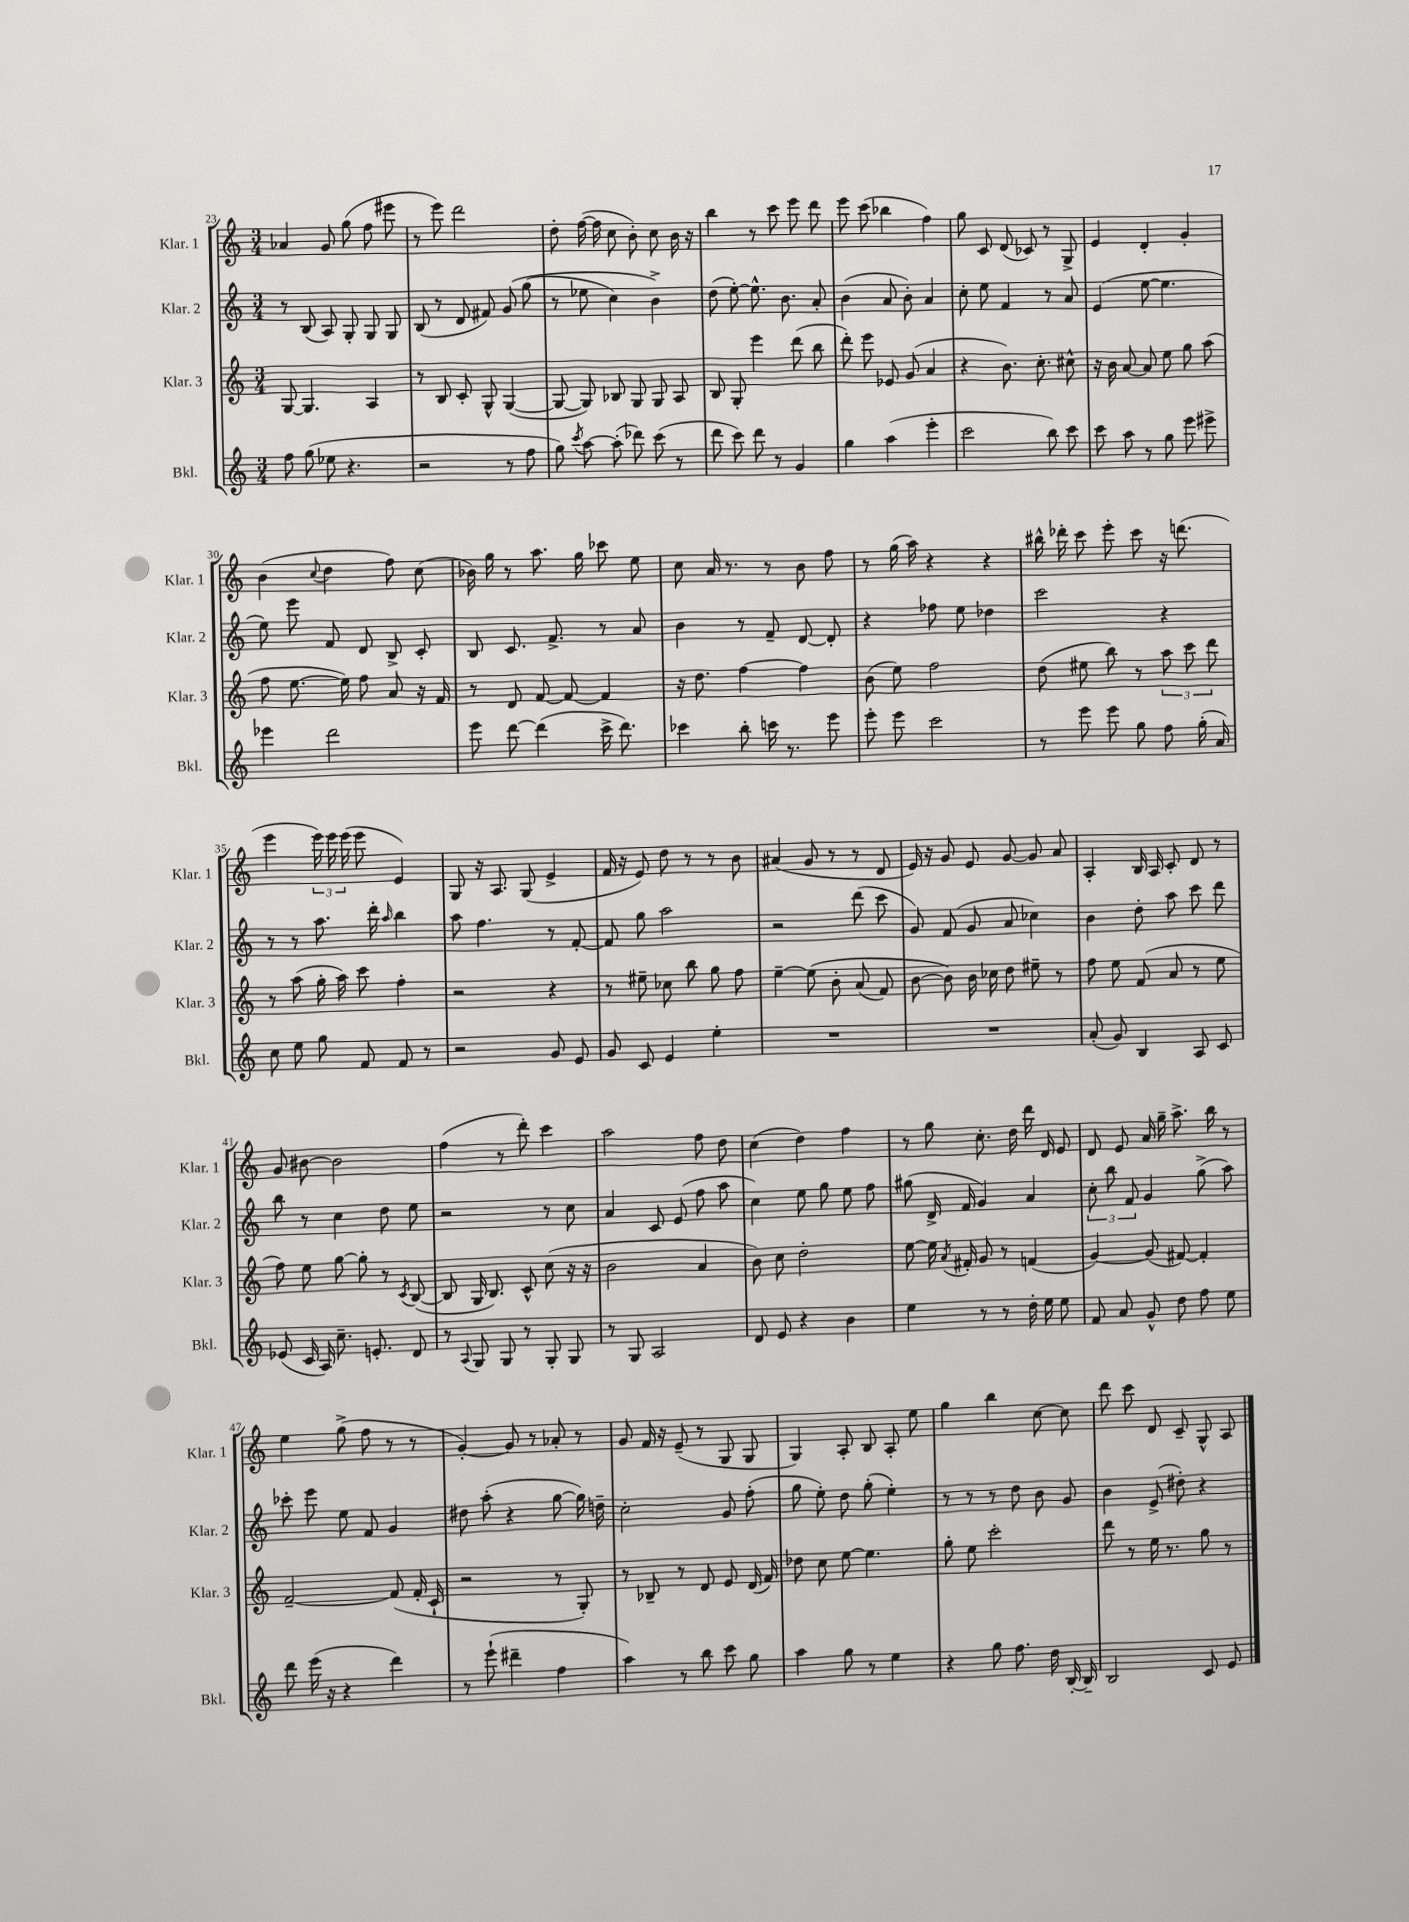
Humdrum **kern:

**kern	**kern	**kern	**kern
*part4	*part3	*part2	*part1
*staff4	*staff3	*staff2	*staff1
*I"Bkl.	*I"Klar. 3	*I"Klar. 2	*I"Klar. 1
*I'Bkl.	*I'Klar. 3	*I'Klar. 2	*I'Klar. 1
*clefG2	*clefG2	*clefG2	*clefG2
*k[]	*k[]	*k[]	*k[]
*M3/4	*M3/4	*M3/4	*M3/4
=23	=23	=23	=23
8ff\	[8G/	8r	4a-X/
(8gg\	4.G/]	(8B/	.
8ee-X\	.	8A/)	8g/
4.r	.	8G'/	(8gg\
.	4A/	8G/	8ff\
.	.	8G/	8eee#X\
=24	=24	=24	=24
2r	8r	(8B/	8r
.	8B/	8r	8eee\)
.	8c'/	8d/	2ddd\
.	8G^^/	8f#X/)	.
8r	([4G/	(8g/	.
8ff\	.	(8gg\	.
=25	=25	=25	=25
8gg\)	8G/_	8r	8dd'\
8qccc/	.	.	.
[8aa\	8G/])	8ee-X\	([16ff\
.	.	.	16ff\]
(8aa'\]	8B-X/	4cc\)	8cc\
8ddd-X\)	8G/	.	8b'\)
(8ccc\	8G/	4b^\)	8cc\
8r	8A/	.	16b\
.	.	.	16r
=26	=26	=26	=26
8ddd\	8B/	(8dd\	4bb\
8ccc\)	8G'/	[8ee'\)	.
8ddd\	4eee\	8.ee^^\]	8r
8r	.	.	8ccc\
.	.	8.b\	.
4g/	(8ddd\	.	8eee\
.	8bb\	8a'/	8ddd\
=27	=27	=27	=27
4gg\	8ddd'\)	(4b\	8eee\
.	8eee\	.	(8ccc\
(4aa\	8e-X/	8a/	4bb-X\
.	(8g/	8b'\)	.
4eee'\	4a/	4a/	4ff\)
=28	=28	=28	=28
2ccc\	4r	8cc'\	8gg\
.	.	8ee\	8c/
.	8.b\)	4f/	(8d/
.	.	.	8c-X/)
.	8.cc'\	.	.
8bb\)	.	8r	8r
8ccc\	8cc#X^^\	8a/	8G^/
=29	=29	=29	=29
8ccc\	16r	(4e/	4e/
.	16b\	.	.
8aa\	[8a/	.	.
8r	8a/]	[8ee\	4d'/
8gg\	8ee\	4.ee\]	.
8eee\	8gg\	.	4g'/
8eee#X^\	(8aa\	.	.
!!LO:LB:g=z
=30	=30	=30	=30
4eee-X\	8ff\	8ee\)	(4b\
.	[8.ee\	8eee\	.
.	.	.	8qqcc/
2ddd\	.	8f/	4dd\
.	16ee\])	.	.
.	8ff\	8d/	.
.	8a/	8B^/	8ff\)
.	16r	8c'/	(8cc\
.	16f/	.	.
=31	=31	=31	=31
8eee\	8r	8B/	16b-X\)
.	.	.	16gg\
[8ddd\	8d/	8.c/	8r
(4ddd\]	[8f/	.	8.aa\
.	.	8.f^/	.
.	8f/_	.	.
.	.	.	16gg\
16ccc^\	4f/]	8r	8ccc-X\
8.ddd\)	.	.	.
.	.	8a/	8ee\
=32	=32	=32	=32
4ccc-X\	16r	4b\	8cc\
.	8.dd\	.	.
.	.	.	16a/
.	.	.	8.r
8bb'\	[4ff\	8r	.
16cccn\	.	8f~/	8r
8.r	.	.	.
.	4ff\]	[8d/	8b\
8eee\	.	8d'/]	8ff\
=33	=33	=33	=33
8eee'\	(8b\	4r	8r
8eee\	8ee\)	.	(16gg\
.	.	.	16aa\)
2ccc\	2ff\	8ff-X\	4r
.	.	8ee\	.
.	.	4dd-X\	4r
=34	=34	=34	=34
8r	(8dd\	2ccc\	16bb#X^^\
.	.	.	16ddd-X'\
8eee\	8ee#X\	.	8ccc\
8eee\	8bb\)	.	8eee'\
8gg\	8r	.	8ccc\
8ff\	12aa\	4r	16r
.	.	.	(8.dddn\
.	12ccc\	.	.
(16gg'\	.	.	.
.	12ddd\	.	.
16a/)	.	.	.
!!LO:LB:g=z
=35	=35	=35	=35
8cc\	8r	8r	4eee\
8ee\	(8aa\	8r	.
8gg\	16gg'\	8.aa\	24eee\)
.	.	.	24eee\
.	16aa\)	.	.
.	.	.	(24eee\
8f/	8ccc\	.	8eee\
.	.	16ddd'\	.
.	.	16qqaa/	.
8f/	4ff'\	4bb\	4e/)
8r	.	.	.
=36	=36	=36	=36
2r	2r	8aa\	8G/
.	.	4.ff\	16r
.	.	.	8.A/
.	.	.	(8G/
8g/	4r	8r	4e^/
8e/	.	[8f'/	.
=37	=37	=37	=37
8g/	8r	8f/]	16f/
.	.	.	16r
8c/	8ee#X~\	8gg\	8e/)
4e/	8cc-X\	2aa\	8dd\
.	8bb\	.	8r
4ee'\	8gg\	.	8r
.	8ff\	.	8b\
=38	=38	=38	=38
2.r	[4ee~\	2r	(4a#X/
.	(8ee\]	.	8g/
.	8b'\	.	8r
.	(8a/	(8ddd\	8r
.	8f/)	8ccc\	8d/
=39	=39	=39	=39
2.r	[8b\	8g/)	16e/)
.	.	.	16r
.	8b\])	(8f/	8g/
.	16b\	8g/	8e/
.	16cc-X\	.	.
.	8dd\	8a/	[8g/
.	8ee#X~\	4cc-X\)	8g/]
.	8r	.	8a/
=40	=40	=40	=40
(8a'/	8ff\	4b\	4A'/
8g/)	8ee\	.	.
4B/	(8f/	8dd'\	16B/
.	.	.	16A/
.	8a/	8aa\	8c'/
8A/	8r	8ccc\	8d/
8c/	8ee\	8ddd\	8r
!!LO:LB:g=z
=41	=41	=41	=41
(8e-X/	8ff\)	8bb\	8g/
16c/	8ee\	8r	[8b#X\
16A/)	.	.	.
8.cc~\	[8gg\	4cc\	2b#\]
.	8gg'\]	.	.
8.en'/	.	.	.
.	8r	8dd\	.
.	8qc/	.	.
8d/	([8B/	8ee\	.
=42	=42	=42	=42
8r	8B/]	2r	(4ff\
8qqA/	.	.	.
8G/	16G/	.	.
.	8.B/)	.	.
8G/	.	.	8r
8r	8c^^/	.	8ddd'\)
8G'/	(8cc\	8r	4ccc\
8G/	16r	8cc\	.
.	16r	.	.
=43	=43	=43	=43
8r	2b\	4a/	2aa\
8G/	.	.	.
2A/	.	8c/	.
.	.	(8e/	.
.	4a/	8ff\	8ff\
.	.	8aa\	8dd\
=44	=44	=44	=44
8d/	8b\)	4cc\)	(4cc\
8e/	8cc\	.	.
4r	2dd'\	8ee\	4dd\)
.	.	8gg\	.
4b\	.	8ee\	4ff\
.	.	8ff\	.
=45	=45	=45	=45
4ee\	[8ee\	(8gg#X\	8r
.	16ee\]	16d^/	8gg\
.	8qa/	.	.
.	16f#X'/	16f/	.
8r	8g/	4g/)	8.cc'\
8r	8r	.	.
.	.	.	16dd\
16dd'\	(4fn/	4a/	16ddd\
16ee\	.	.	16d/
8ee\	.	.	8e/
=46	=46	=46	=46
8f/	[4g/)	12cc'\	8d/
.	.	12bb\	.
8a/	.	.	8e/
.	.	12f/	.
8g^^/	(8g/]	4g/	16a/
.	.	.	16gg~\
8dd\	[8f#X/)	.	8.aa^\
8ff\	4f#'/]	(8gg^\	.
.	.	.	16bb\
8ee\	.	8aa\)	8r
!!LO:LB:g=z
=47	=47	=47	=47
8ddd\	[2f~/	8ccc-X'\	4ee\
(16eee\	.	8eee\	.
16r	.	.	.
4r	.	8ee\	(8gg^\
.	.	8f/	8ff\
4ddd\)	(8f/]	4g/	8r
.	16f'/	.	8r
.	16c`/	.	.
=48	=48	=48	=48
8r	2r	8dd#X\	[4g'/)
(8eee`\	.	(8aa'\	.
4ddd#X~\	.	4r	8g/]
.	.	.	8r
4ff\	8r	[8gg\	8a-X'/
.	8G'/)	16gg\])	8r
.	.	16ddn~\	.
=49	=49	=49	=49
4aa\)	8r	2cc'\	8g/
.	8B-X~/	.	16f/
.	.	.	16r
8r	8r	.	(8e~/
8bb\	8d/	.	8r
8ccc\	8e/	8g/	8G/
8gg\	(16d/	(8ff'\	8G/
.	16f/)	.	.
=50	=50	=50	=50
4aa\	8dd-X\	8gg\	4G/)
.	8cc\	8ee'\)	.
8gg\	[8ee\	8dd\	8A'/
8r	4.ee\]	(8gg'\	8B/
4ee\	.	4ee'\)	8A'/
.	.	.	8ee\
=51	=51	=51	=51
4r	8gg'\	8r	4gg\
.	8ee\	8r	.
8gg\	2ccc'\	8r	4bb\
8.ff\	.	8dd\	.
.	.	8b\	[8cc\
16dd\	.	.	.
[16B'/	.	8g/	8cc\]
16B~/]	.	.	.
=52	=52	=52	=52
2B/	8ddd\	4b\	8ddd\
.	8r	.	8ccc\
.	16ee\	(8e^/	8d/
.	8.r	.	.
.	.	8dd#X'\)	8c~/
8c/	8gg\	4r	8G^^/
8e/	8r	.	8A/
==	==	==	==
*-	*-	*-	*-
